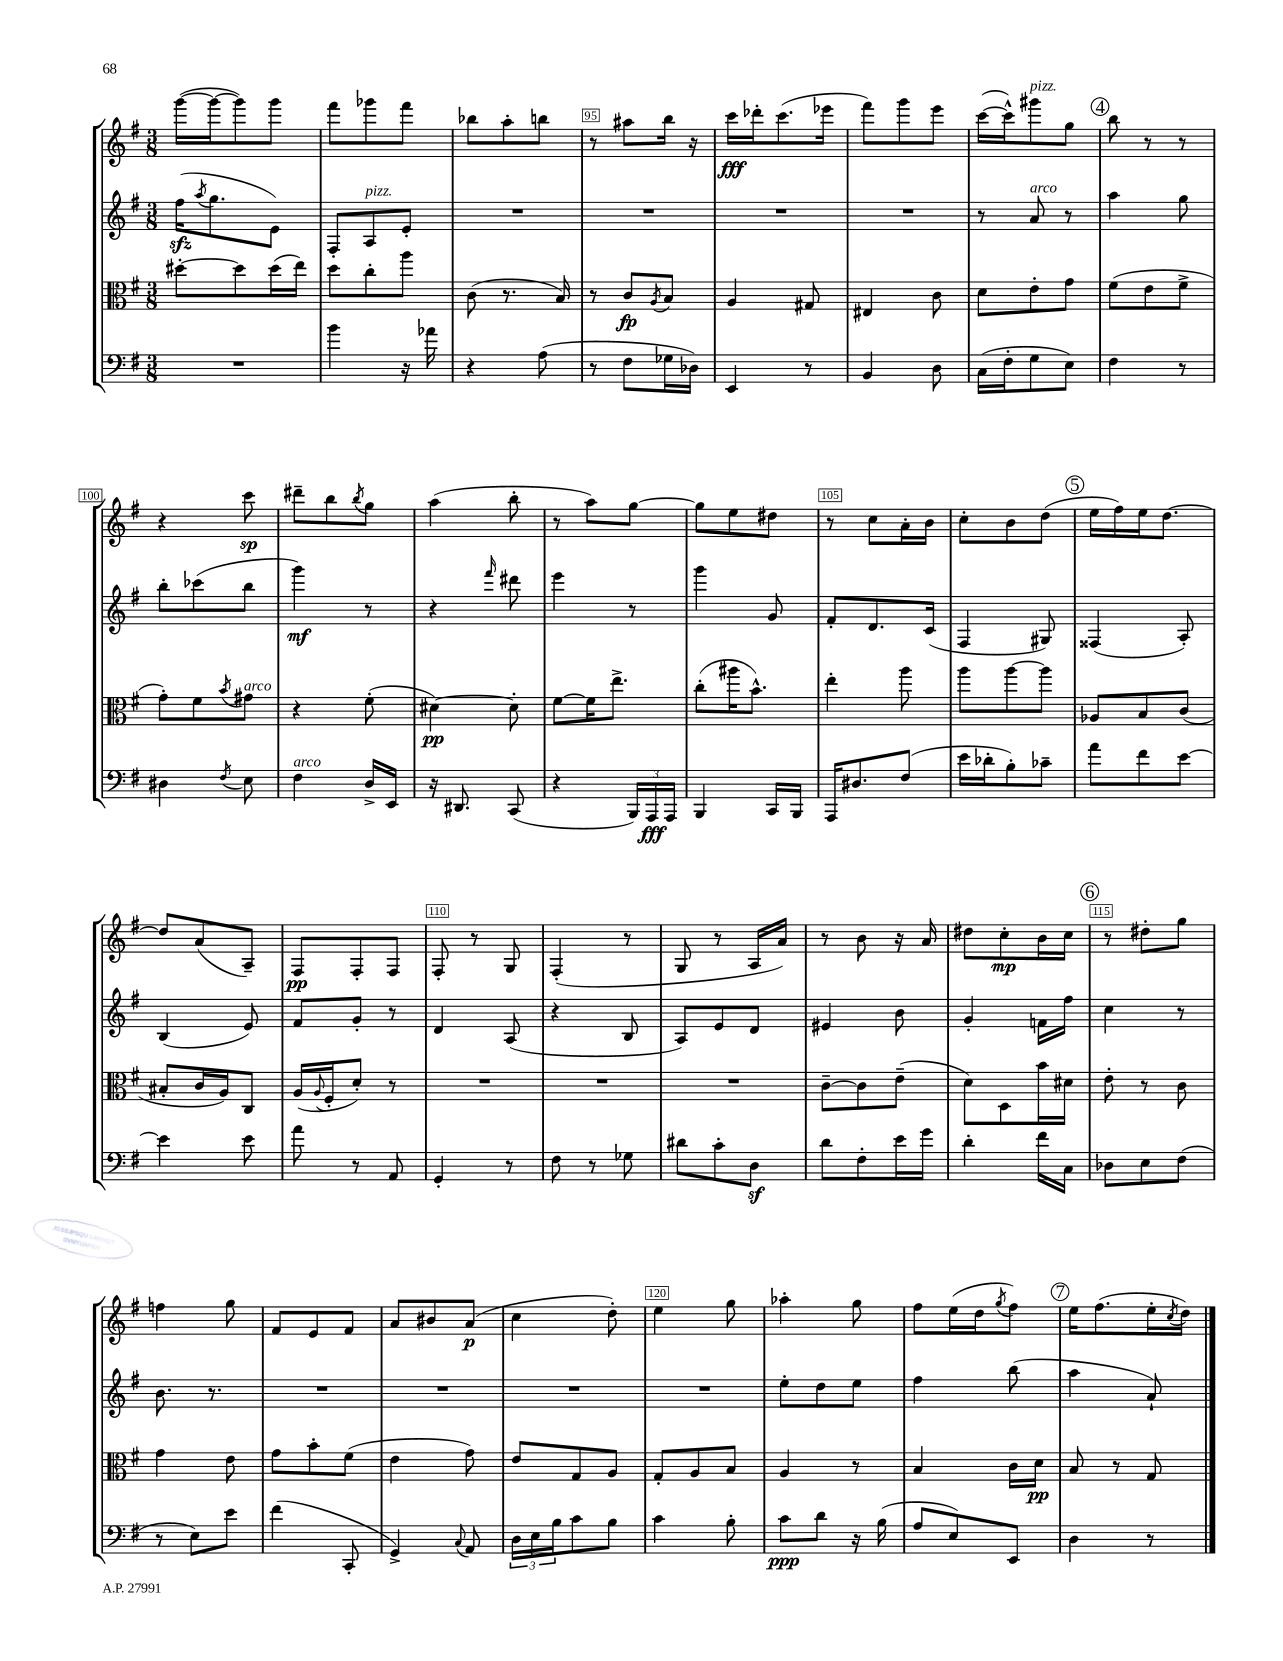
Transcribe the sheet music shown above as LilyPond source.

<<
\new StaffGroup <<
\new Staff = "s0" {
    \clef treble \key g \major \numericTimeSignature \time 3/8
    g'''16~( g'''16~ g'''8) g'''8 |
    fis'''8 ges'''8 fis'''8 |
    bes''8 a''8-. b''8 |
    r8 ais''8 b''16 r16 |
    c'''16\fff des'''16-. c'''8.( ees'''16 |
    fis'''8) g'''8 e'''8 |
    c'''16~( c'''16-^) gis'''8^\markup { \italic "pizz." } g''8 |
    \mark \markup { \circle "4" } b''8 r8 r8 |
    r4 c'''8\sp |
    dis'''8-- b''8 \acciaccatura { b''8 } g''8 |
    a''4( b''8-. |
    r8 a''8) g''8~ |
    g''8 e''8 dis''8 |
    r8 c''8 a'16-. b'16 |
    c''8-. b'8 d''8( |
    \mark \markup { \circle "5" } e''16 fis''16) e''16 d''8.~ |
    d''8 a'8( a8--) |
    fis8\pp fis8-. fis8 |
    fis8-. r8 g8 |
    fis4-.( r8 |
    g8 r8 a16 a'16) |
    r8 b'8 r16 a'16 |
    dis''8 c''8-.\mp b'16 c''16 |
    \mark \markup { \circle "6" } r8 dis''8-. g''8 |
    f''4 g''8 |
    fis'8 e'8 fis'8 |
    a'8 bis'8 a'8\p( |
    c''4 d''8-.) |
    e''4 g''8 |
    aes''4-. g''8 |
    fis''8 e''16( d''16 \acciaccatura { g''8 } fis''8) |
    \mark \markup { \circle "7" } e''16 fis''8.( e''16-. \acciaccatura { c''8 } d''16) \bar "|." |
}
\new Staff = "s1" {
    \clef treble \key g \major \numericTimeSignature \time 3/8
    fis''16\sfz( \acciaccatura { a''8 } g''8. e'8) |
    fis8-. a8^\markup { \italic "pizz." } e'8-. |
    R4. |
    R4. |
    R4. |
    R4. |
    r8 a'8^\markup { \italic "arco" } r8 |
    \mark \markup { \circle "4" } a''4 g''8 |
    b''8-. ces'''8( b''8 |
    g'''4\mf) r8 |
    r4 \grace { fis'''16 } dis'''8 |
    e'''4 r8 |
    g'''4 g'8 |
    fis'8-. d'8. c'16( |
    fis4 gis8) |
    \mark \markup { \circle "5" } fisis4( a8-.) |
    b4( e'8) |
    fis'8 g'8-. r8 |
    d'4 a8( |
    r4 b8 |
    a8) e'8 d'8 |
    eis'4 b'8 |
    g'4-. f'16 fis''16 |
    \mark \markup { \circle "6" } c''4 r8 |
    b'8. r8. |
    R4. |
    R4. |
    R4. |
    R4. |
    e''8-. d''8 e''8 |
    fis''4 b''8( |
    \mark \markup { \circle "7" } a''4 a'8-!) \bar "|." |
}
\new Staff = "s2" {
    \clef alto \key g \major \numericTimeSignature \time 3/8
    dis''8~-. dis''8 dis''16( e''16) |
    d''8 c''8-. a''8 |
    c'8( r8. b16) |
    r8 c'8\fp \acciaccatura { a8 } b8 |
    a4 gis8 |
    eis4 c'8 |
    d'8 e'8-. g'8 |
    \mark \markup { \circle "4" } fis'8( e'8 fis'8-> |
    g'8-.) fis'8 \acciaccatura { b'8 } gis'8^\markup { \italic "arco" } |
    r4 fis'8-.( |
    dis'4~\pp) dis'8-. |
    fis'8~ fis'16 e''8.-> |
    c''8-.( ais''16 b'8.-^) |
    e''4-. a''8 |
    a''8 a''8~ a''8 |
    \mark \markup { \circle "5" } aes8 b8 c'8( |
    bis8-. c'16 a16) c8 |
    a16( \appoggiatura { a8 } fis16-. d'8-.) r8 |
    R4. |
    R4. |
    R4. |
    c'8~-- c'8 e'8--( |
    d'8) d8 b'16 dis'16 |
    \mark \markup { \circle "6" } e'8-. r8 c'8 |
    g'4 e'8 |
    g'8 b'8-. fis'8( |
    e'4 g'8) |
    e'8 g8 a8 |
    g8-. a8 b8 |
    a4 r8 |
    b4 c'16 d'16\pp |
    \mark \markup { \circle "7" } b8 r8 g8 \bar "|." |
}
\new Staff = "s3" {
    \clef bass \key g \major \numericTimeSignature \time 3/8
    R4. |
    b'4 r16 aes'16 |
    r4 a8( |
    r8 fis8 ges16 des16) |
    e,4 r8 |
    b,4 d8 |
    c16( fis16-. g8 e8) |
    \mark \markup { \circle "4" } fis4 r8 |
    dis4 \acciaccatura { fis8 } e8 |
    fis4^\markup { \italic "arco" } d16-> e,16 |
    r16 dis,8. c,8( |
    r4 \tuplet 3/2 { b,,16) a,,16\fff a,,16 } |
    b,,4 c,16 b,,16 |
    a,,16 dis8. fis8( |
    e'16 des'16-. b8-.) ces'8-- |
    \mark \markup { \circle "5" } a'8 fis'8 e'8~ |
    e'4 e'8 |
    a'8 r8 a,8 |
    g,4-. r8 |
    fis8 r8 ges8 |
    dis'8 c'8-. d8\sf |
    d'8 fis8-. e'16 g'16 |
    d'4-. fis'16 c16 |
    \mark \markup { \circle "6" } des8 e8 fis8( |
    r8 e8) e'8 |
    fis'4( c,8-. |
    g,4->) \appoggiatura { c8 } a,8 |
    \tuplet 3/2 { d16 e16 b16 } c'8 b8 |
    c'4 b8-. |
    c'8\ppp d'8 r16 b16( |
    a8 e8) e,8 |
    \mark \markup { \circle "7" } d4 r8 \bar "|." |
}
>>
>>
\layout { \context { \Score currentBarNumber = #92 \override BarNumber.break-visibility = ##(#f #t #t) barNumberVisibility = #(every-nth-bar-number-visible 5) \override BarNumber.stencil = #(make-stencil-boxer 0.1 0.3 ly:text-interface::print) } }
